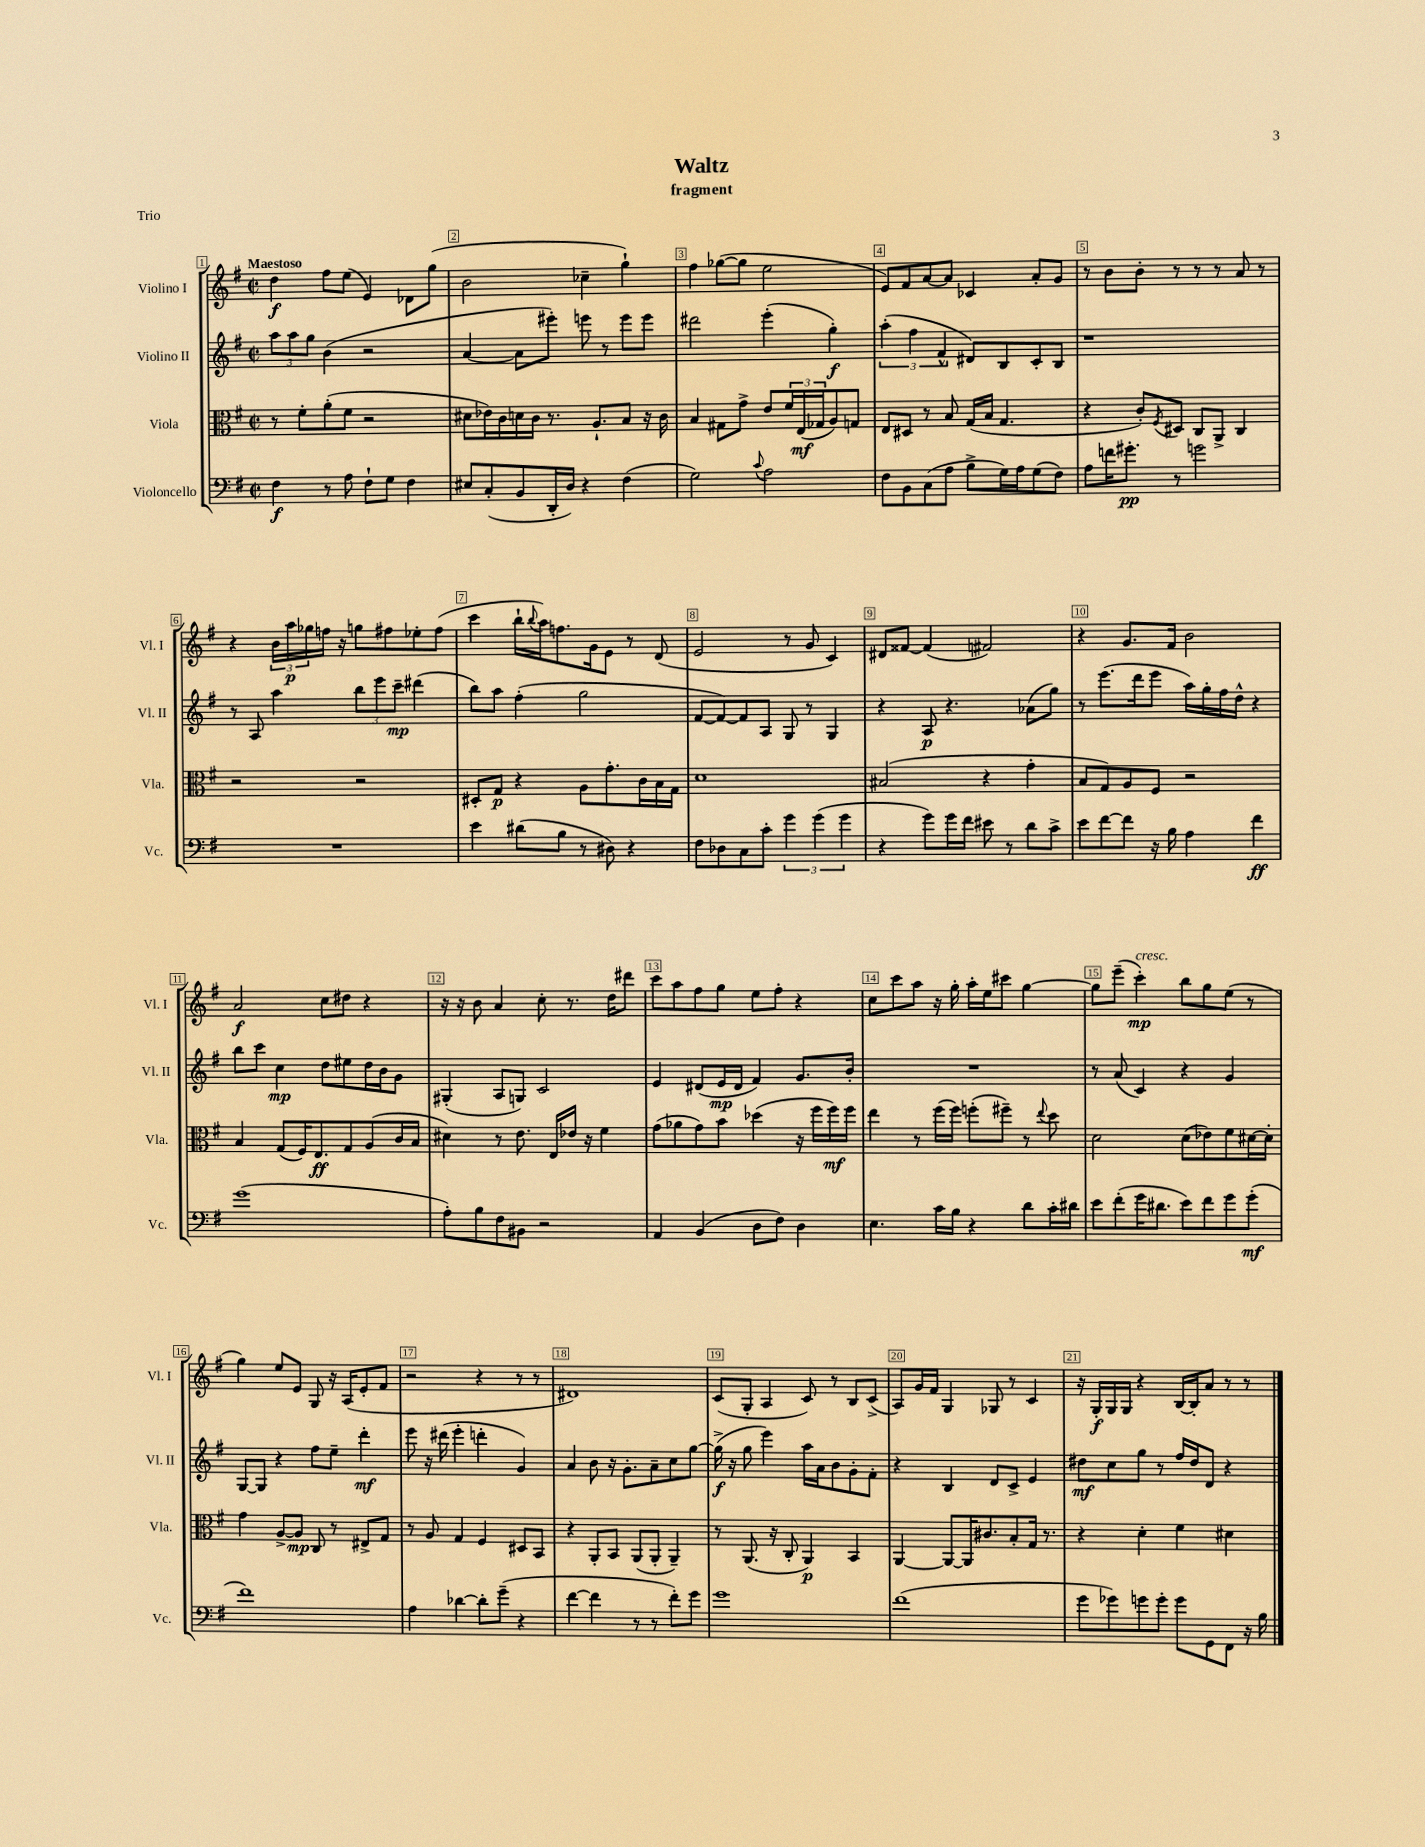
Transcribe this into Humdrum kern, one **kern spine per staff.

**kern	**dynam	**kern	**dynam	**kern	**dynam	**kern	**dynam
*part4	*part4	*part3	*part3	*part2	*part2	*part1	*part1
*staff4	*staff4	*staff3	*staff3	*staff2	*staff2	*staff1	*staff1
*I"Violoncello	*	*I"Viola	*	*I"Violino II	*	*I"Violino I	*
*I'Vc.	*	*I'Vla.	*	*I'Vl. II	*	*I'Vl. I	*
*clefF4	*	*clefC3	*	*clefG2	*	*clefG2	*
*k[f#]	*	*k[f#]	*	*k[f#]	*	*k[f#]	*
*M2/2	*	*M2/2	*	*M2/2	*	*M2/2	*
*met(c|)	*	*met(c|)	*	*met(c|)	*	*met(c|)	*
=1	=1	=1	=1	=1	=1	=1	=1
!	!	!	!	!	!	!LO:TX:a:B:t=Maestoso	!
4F#\	f	8r	.	12aa\L	.	4dd\	f
.	.	.	.	12aa\	.	.	.
.	.	8f#'\L	.	.	.	.	.
.	.	.	.	12gg\J	.	.	.
8r	.	(8a'\	.	(4b\	.	8ff#\L	.
8A\	.	8f#\J	.	.	.	(8ee\J	.
8F#`\L	.	2r	.	2r	.	4e/)	.
8G\J	.	.	.	.	.	.	.
4F#\	.	.	.	.	.	8d-X\L	.
.	.	.	.	.	.	(8gg\J	.
=2	=2	=2	=2	=2	=2	=2	=2
8E#X/L	.	8d#X\L	.	[4a/	.	2b\	.
(8C'/	.	16e-X\L)	.	.	.	.	.
.	.	16c\	.	.	.	.	.
8BB/	.	16dn\	.	8a\L]	.	.	.
.	.	16c\JJ	.	.	.	.	.
16DD'/L	.	8.r	.	8eee#X'\J)	.	.	.
16D/JJ)	.	.	.	.	.	.	.
4r	.	.	.	8eeen\	.	4cc-X~\	.
.	.	8.A`/L	.	.	.	.	.
.	.	.	.	8r	.	.	.
(4F#\	.	8B/J	.	8eee\L	.	4gg`\)	.
.	.	16r	.	8eee\J	.	.	.
.	.	16c\	.	.	.	.	.
=3	=3	=3	=3	=3	=3	=3	=3
2G\)	.	4B/	.	2ddd#X\	.	4ff#\	.
.	.	8G#X\L	.	.	.	([8gg-X\L	.
.	.	8g^\J	.	.	.	8gg-\J]	.
8qqc/	.	.	.	.	.	.	.
2A\	.	8e/L	.	(4eee'\	.	2ee\	.
.	.	24f#/L	.	.	.	.	.
.	.	(24E/	mf	.	.	.	.
.	.	24G-X/J	.	.	.	.	.
.	.	8A/)	.	4gg'\)	f	.	.
.	.	8Gn/J	.	.	.	.	.
=4	=4	=4	=4	=4	=4	=4	=4
8F#\L	.	8E/L	.	(6aa'\	.	8e/L)	.
8BB\	.	8D#X/J	.	.	.	8f#/	.
.	.	.	.	6ff#\	.	.	.
(8C\	.	8r	.	.	.	[8a/	.
.	.	.	.	6f#^^/	.	.	.
8A\J	.	8B/	.	.	.	8a/J]	.
8B^\L	.	(16G/LL	.	8d#X/L)	.	4c-X/	.
.	.	16B/JJ	.	.	.	.	.
16G\L)	.	4.G/	.	8B/	.	.	.
16A\J	.	.	.	.	.	.	.
(8G\	.	.	.	8c'/	.	8a'/L	.
8F#\J)	.	.	.	8B/J	.	8g/J	.
=5	=5	=5	=5	=5	=5	=5	=5
8A\L	.	4r	.	1r	.	8r	.
16fn\K	.	.	.	.	.	8b\L	.
8.g#X'\J	pp	.	.	.	.	.	.
.	.	8c'/L)	.	.	.	8b'\J	.
.	.	8qF#/	.	.	.	.	.
8r	.	8D#X/J	.	.	.	8r	.
2gn\	.	8C/L	.	.	.	8r	.
.	.	8AA^/J	.	.	.	8r	.
.	.	4C/	.	.	.	8a/	.
.	.	.	.	.	.	8r	.
!!LO:LB:g=z
=6	=6	=6	=6	=6	=6	=6	=6
1r	.	2r	.	8r	.	4r	.
.	.	.	.	8A/	.	.	.
.	.	.	.	4aa\	.	24b\LL	.
.	.	.	.	.	.	24aa\	p
.	.	.	.	.	.	24gg-X\	.
.	.	.	.	.	.	16ffn\JJ	.
.	.	.	.	.	.	16r	.
.	.	2r	.	12bb\L	.	8ggn\L	.
.	.	.	.	12eee\	.	.	.
.	.	.	.	.	.	8ff#X\	.
.	.	.	.	12ccc~\J	mp	.	.
.	.	.	.	(4ddd#X\	.	8ee-X'\	.
.	.	.	.	.	.	(8ff#\J	.
=7	=7	=7	=7	=7	=7	=7	=7
4e\	.	8D#X'/L	.	8bb\L)	.	4ccc\	.
.	.	8G/J	p	8aa\J	.	.	.
(8d#X\L	.	4r	.	(4ff#'\	.	16bb`\LL	.
.	.	.	.	.	.	8qqbb/	.
.	.	.	.	.	.	16aa\J)	.
8B\J	.	.	.	.	.	8.ffn\	.
8r	.	8A\L	.	2gg\	.	.	.
.	.	.	.	.	.	16g\k	.
8D#X\)	.	8.g'\	.	.	.	8e\J	.
4r	.	.	.	.	.	8r	.
.	.	16c\L	.	.	.	.	.
.	.	16B\	.	.	.	(8d/	.
.	.	16G\JJ	.	.	.	.	.
=8	=8	=8	=8	=8	=8	=8	=8
8F#\L	.	1d	.	[8f#/L	.	2e/	.
8D-X\	.	.	.	8f#/_)	.	.	.
8C\	.	.	.	8f#/]	.	.	.
8c'\J	.	.	.	8A/J	.	.	.
6g\	.	.	.	8G/	.	8r	.
.	.	.	.	8r	.	8g/	.
(6g\	.	.	.	.	.	.	.
.	.	.	.	4G/	.	4c/)	.
6g\	.	.	.	.	.	.	.
=9	=9	=9	=9	=9	=9	=9	=9
4r	.	(2B#X/	.	4r	.	8d#X/L	.
.	.	.	.	.	.	[8f##X/J	.
8g\L)	.	.	.	8A/	p	(4f##/]	.
16g\L	.	.	.	4.r	.	.	.
16f#\JJ	.	.	.	.	.	.	.
8e#X\	.	4r	.	.	.	2f#X/)	.
8r	.	.	.	.	.	.	.
8d\L	.	4g'\	.	(8a-X\L	.	.	.
8c^\J	.	.	.	8gg\J)	.	.	.
=10	=10	=10	=10	=10	=10	=10	=10
8e\L	.	8B/L	.	8r	.	4r	.
[8f#\	.	8G/)	.	(8.eee\L	.	.	.
8f#\J]	.	8A/	.	.	.	8.g/L	.
.	.	.	.	16ddd\k	.	.	.
16r	.	8F#/J	.	8eee\J	.	.	.
16B\	.	.	.	.	.	16f#/Jk	.
4A\	.	2r	.	16aa\LL)	.	2b\	.
.	.	.	.	16gg'\	.	.	.
.	.	.	.	16ff#\	.	.	.
.	.	.	.	16dd^^\JJ	.	.	.
4f#\	ff	.	.	4r	.	.	.
!!LO:LB:g=z
=11	=11	=11	=11	=11	=11	=11	=11
(1g	.	4B/	.	8bb\L	.	2a/	f
.	.	.	.	8ccc\J	.	.	.
.	.	(8G/L	.	4cc\	mp	.	.
.	.	16F#/K)	.	.	.	.	.
.	.	8.E/	ff	.	.	.	.
.	.	.	.	8dd\L	.	8cc\L	.
.	.	8G/	.	8ee#X\	.	8dd#X\J	.
.	.	(8A/	.	16dd\L	.	4r	.
.	.	.	.	16b\J	.	.	.
.	.	16c/L	.	8g\J	.	.	.
.	.	16B/JJ	.	.	.	.	.
=12	=12	=12	=12	=12	=12	=12	=12
8A'\L)	.	4d#X\)	.	(4G#X'/	.	16r	.
.	.	.	.	.	.	16r	.
8B\	.	.	.	.	.	8b\	.
8F#\	.	8r	.	8A/L	.	4a/	.
8BB#X\J	.	8.e\	.	8Gn/J)	.	.	.
2r	.	.	.	2c/	.	8cc'\	.
.	.	16E/LL	.	.	.	.	.
.	.	16e-X/JJ	.	.	.	8.r	.
.	.	16r	.	.	.	.	.
.	.	4f#\	.	.	.	.	.
.	.	.	.	.	.	16dd\KL	.
.	.	.	.	.	.	8ddd#X\J	.
=13	=13	=13	=13	=13	=13	=13	=13
4AA/	.	(8g\L	.	4e/	.	8ccc\L	.
.	.	8a-X\	.	.	.	8aa\	.
(4BB/	.	8g\)	.	(8d#X/L	.	8ff#\	.
.	.	8b\J	.	16e/L	mp	8gg\J	.
.	.	.	.	16d#/JJ	.	.	.
8D\L	.	(4dd-X\	.	4f#/)	.	8ee\L	.
8F#\J)	.	.	.	.	.	8ff#'\J	.
4D\	.	16r	.	8.g/L	.	4r	.
.	.	16ff#\LL	.	.	.	.	.
.	.	16ff#\)	mf	.	.	.	.
.	.	16ff#\JJ	.	16b'/Jk	.	.	.
=14	=14	=14	=14	=14	=14	=14	=14
4.E\	.	4ee\	.	1r	.	8cc\L	.
.	.	.	.	.	.	8ccc\	.
.	.	8r	.	.	.	8aa\J	.
16c\LL	.	(16ff#\LL	.	.	.	16r	.
16B\JJ	.	16ff#\JJ)	.	.	.	16gg'\	.
4r	.	(8ffn'\L	.	.	.	16aa'\LL	.
.	.	.	.	.	.	16ee\J	.
.	.	8ff#X~\J)	.	.	.	8ccc#X\J	.
8d\L	.	8r	.	.	.	[4gg\	.
.	.	8qqee/	.	.	.	.	.
16c'\L	.	8dd\	.	.	.	.	.
16d#X\JJ	.	.	.	.	.	.	.
=15	=15	=15	=15	=15	=15	=15	=15
8e\L	.	2d\	.	8r	.	8gg\L]	.
(8f#'\	.	.	.	(8a/	.	(8eee~\J	.
!	!	!	!	!	!	!LO:TX:a:i:t=cresc.	!
16g\K	.	.	.	4c/)	.	4ccc'\)	mp
8.d#X\J	.	.	.	.	.	.	.
8e\L)	.	(8d\L	.	4r	.	8bb\L	.
8f#\	.	8e-X\)	.	.	.	8gg\	.
8g\	.	8f#\	.	4g/	.	(8ee\J	.
(8g'\J	mf	[16d#X\L	.	.	.	8r	.
.	.	16d#'\JJ]	.	.	.	.	.
!!LO:LB:g=z
=16	=16	=16	=16	=16	=16	=16	=16
1f#)	.	4g\	.	[8G/L	.	4gg\)	.
.	.	.	.	8G/J]	.	.	.
.	.	[8A^/L	.	4r	.	8ee/L	.
.	.	8A/J]	mp	.	.	8e/J	.
.	.	8C/	.	8ff#\L	.	8G/	.
.	.	8r	.	8ee~\J	.	16r	.
.	.	.	.	.	.	(16A/KL	.
.	.	8E#X^/L	.	4ddd'\	mf	8e'/	.
.	.	8G/J	.	.	.	8f#/J	.
=17	=17	=17	=17	=17	=17	=17	=17
4A\	.	8r	.	8eee\	.	2r	.
.	.	8A/	.	16r	.	.	.
.	.	.	.	(16ddd#X\	.	.	.
[4d-X\	.	4G/	.	4eee'\	.	.	.
8d-'\L]	.	4F#/	.	4dddn'\	.	4r	.
(8g~\J	.	.	.	.	.	.	.
4r	.	8D#X/L	.	4g/)	.	8r	.
.	.	8BB/J	.	.	.	8r	.
=18	=18	=18	=18	=18	=18	=18	=18
[4f#\	.	4r	.	4a/	.	1d#X)	.
4f#\]	.	8AA'/L	.	8b\	.	.	.
.	.	8BB/J	.	16r	.	.	.
.	.	.	.	8.g'\L	.	.	.
8r	.	(8AA/L	.	.	.	.	.
8r	.	8AA'/J	.	8a~\	.	.	.
8f#'\L)	.	4AA~/)	.	8cc\	.	.	.
8g\J	.	.	.	[8gg\J	.	.	.
=19	=19	=19	=19	=19	=19	=19	=19
1g	.	8r	.	(16gg^\]	f	(8c/L	.
.	.	.	.	16r	.	.	.
.	.	(8.AA/	.	8gg\	.	8G'/J	.
.	.	.	.	4eee\)	.	4A/	.
.	.	16r	.	.	.	.	.
.	.	8C'/	.	.	.	.	.
.	.	4AA/)	p	16aa\LL	.	8c/)	.
.	.	.	.	16a\J	.	.	.
.	.	.	.	8b\	.	8r	.
.	.	4BB/	.	8g'\	.	8B/L	.
.	.	.	.	8f#'\J	.	(8c^/J	.
=20	=20	=20	=20	=20	=20	=20	=20
(1f#	.	[4AA/	.	4r	.	8A/L)	.
.	.	.	.	.	.	16g/L	.
.	.	.	.	.	.	16f#/JJ	.
.	.	8AA/L_	.	4B/	.	4G/	.
.	.	16AA/K]	.	.	.	.	.
.	.	8.c#X/	.	.	.	.	.
.	.	.	.	8d/L	.	8G-X/	.
.	.	8B'/	.	8c^/J	.	8r	.
.	.	16G/Jk	.	4e/	.	4c/	.
.	.	8.r	.	.	.	.	.
=21	=21	=21	=21	=21	=21	=21	=21
8g\L	.	4r	.	8dd#X\L	mf	16r	.
.	.	.	.	.	.	16G'/LL	f
8g-X\)	.	.	.	8cc\	.	16G/	.
.	.	.	.	.	.	16G/JJ	.
8gn\	.	4d'\	.	8gg\J	.	4r	.
8g'\J	.	.	.	8r	.	.	.
8g\L	.	4f#\	.	16ff#/LL	.	[16B/LL	.
.	.	.	.	16dd#/J	.	16B'/J]	.
8GG\	.	.	.	8d/J	.	8a/J	.
8FF#\J	.	4d#X\	.	4r	.	8r	.
16r	.	.	.	.	.	8r	.
16B\	.	.	.	.	.	.	.
==	==	==	==	==	==	==	==
*-	*-	*-	*-	*-	*-	*-	*-
